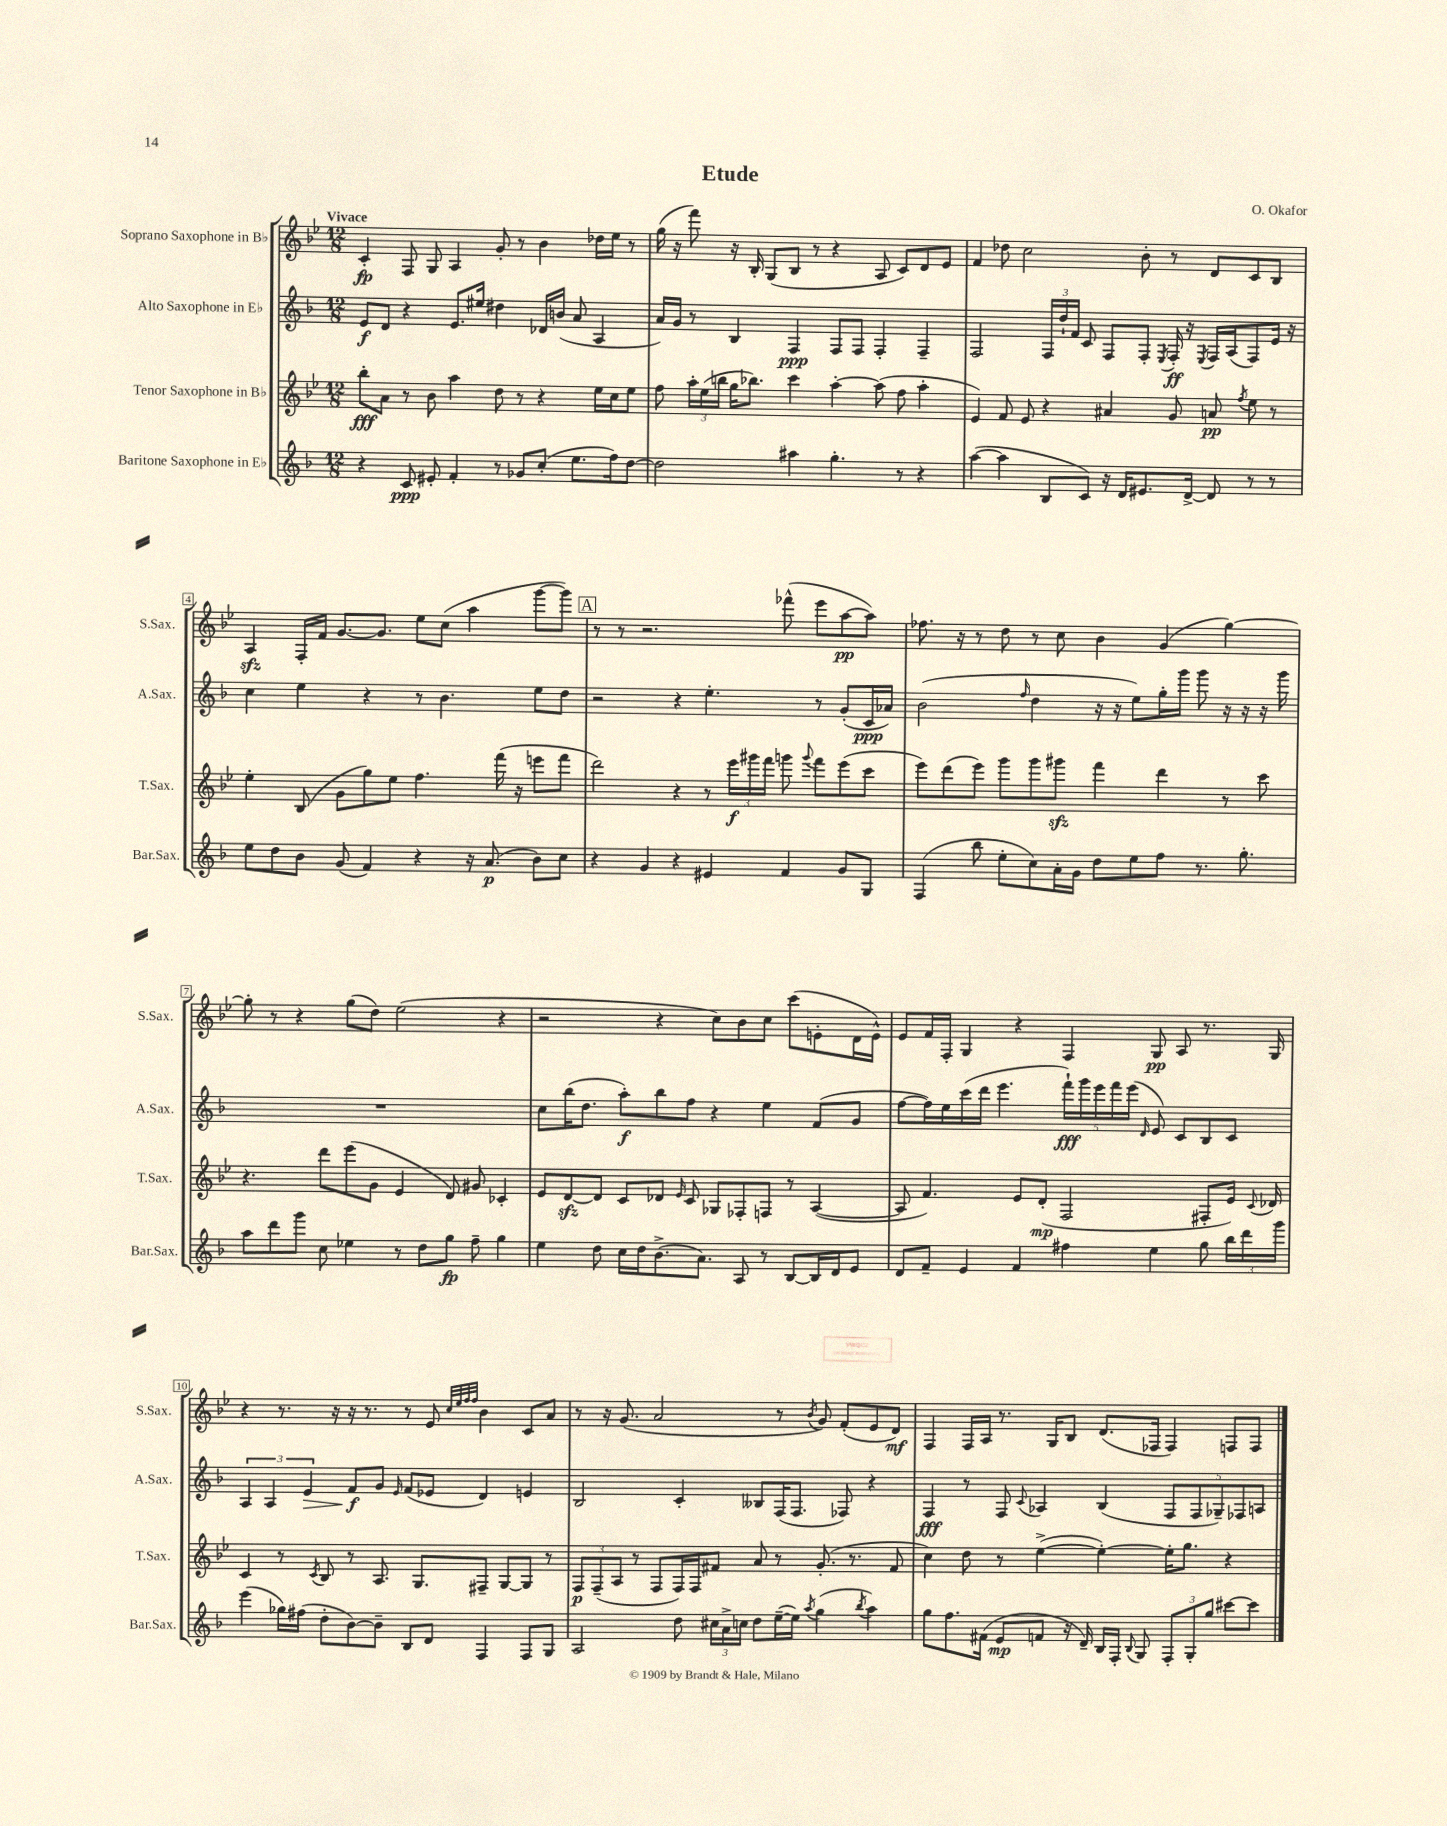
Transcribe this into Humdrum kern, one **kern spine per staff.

**kern	**dynam	**kern	**dynam	**kern	**dynam	**kern	**dynam
*part4	*part4	*part3	*part3	*part2	*part2	*part1	*part1
*staff4	*staff4	*staff3	*staff3	*staff2	*staff2	*staff1	*staff1
*I"Baritone Saxophone in E♭	*	*I"Tenor Saxophone in B♭	*	*I"Alto Saxophone in E♭	*	*I"Soprano Saxophone in B♭	*
*I'Bar.Sax.	*	*I'T.Sax.	*	*I'A.Sax.	*	*I'S.Sax.	*
*clefG2	*	*clefG2	*	*clefG2	*	*clefG2	*
*k[b-]	*	*k[b-e-]	*	*k[b-]	*	*k[b-e-]	*
*M12/8	*	*M12/8	*	*M12/8	*	*M12/8	*
=1	=1	=1	=1	=1	=1	=1	=1
!	!	!	!	!	!	!LO:TX:a:B:t=Vivace	!
4r	.	8bb-'\L	fff	8e/L	f	4c'/	fp
.	.	8a\J	.	8d/J	.	.	.
8c/	ppp	8r	.	4r	.	8F/	.
8e#X'/	.	8b-\	.	.	.	8G/	.
4f'/	.	4aa\	.	8.e/L	.	4A/	.
.	.	.	.	16ee#X/Jk	.	.	.
8r	.	8dd\	.	4dd#X\	.	8g'/	.
8g-X/L	.	8r	.	.	.	8r	.
(8cc'/J	.	4r	.	16d-X/LL	.	4b-\	.
.	.	.	.	(16bn/JJ	.	.	.
8.ee\L	.	.	.	8a/	.	.	.
.	.	16ee-\LL	.	4A/	.	16dd-X\LL	.
16ff\k)	.	16cc\J	.	.	.	16ee-\JJ	.
[8dd\J	.	8ee-\J	.	.	.	8r	.
=2	=2	=2	=2	=2	=2	=2	=2
2dd\]	.	8ff\	.	16a/LL)	.	(16gg\	.
.	.	.	.	16g/JJ	.	16r	.
.	.	24aa'\LL	.	8r	.	8fff\)	.
.	.	(24ee-\	.	.	.	.	.
.	.	24bbn\JJ	.	.	.	.	.
.	.	16gg\KL	.	4B-/	.	16r	.
.	.	8.bb-X\J)	.	.	.	16B-'/	.
.	.	.	.	.	.	(8G/L	.
4aa#X\	.	4ccc\	.	4F/	ppp	8B-/J	.
.	.	.	.	.	.	8r	.
4.gg'\	.	[4aa'\	.	8F/L	.	4r	.
.	.	.	.	8F/J	.	.	.
.	.	(8aa\]	.	4F'/	.	8A/	.
8r	.	8ff\	.	.	.	8c/L)	.
4r	.	4aa'\	.	4F~/	.	8d/	.
.	.	.	.	.	.	8e-/J	.
=3	=3	=3	=3	=3	=3	=3	=3
([4aa\	.	4e-/)	.	2F/	.	4f/	.
4aa\]	.	8f/	.	.	.	8dd-X\	.
.	.	8e-/	.	.	.	2cc\	.
8B-/L	.	4r	.	24F/LL	.	.	.
.	.	.	.	24dd`/	.	.	.
.	.	.	.	24f/JJ	.	.	.
8c/J)	.	.	.	8c/	.	.	.
16r	.	4a#X/	.	8F/L	.	.	.
16d/KL	.	.	.	.	.	.	.
8.e#X/	.	.	.	8F'/J	.	8b-'\	.
.	.	.	.	8qE/	.	.	.
.	.	8g/	.	16F'/	ff	8r	.
[16d^/Jk	.	.	.	16r	.	.	.
.	.	.	.	8qE/	.	.	.
8d/]	.	8an/	pp	16F/LL	.	8d/L	.
.	.	.	.	(16A/J	.	.	.
.	.	8qff/	.	.	.	.	.
8r	.	8ee-\	.	8F/)	.	8c/	.
8r	.	8r	.	16e/Jk	.	8B-/J	.
.	.	.	.	16r	.	.	.
!!LO:LB:g=z
=4	=4	=4	=4	=4	=4	=4	=4
8ee\L	.	4ee-'\	.	4cc\	.	4Azz/	.
8dd\	.	.	.	.	.	.	.
8b-\J	.	(8B-/	.	4ee\	.	16F'/LL	.
.	.	.	.	.	.	16f/JJ	.
(8g/	.	8g\L	.	.	.	[8.g/L	.
4f/)	.	8gg\)	.	4r	.	.	.
.	.	.	.	.	.	8.g/J]	.
.	.	8ee-\J	.	.	.	.	.
4r	.	4.ff\	.	8r	.	8ee-\L	.
.	.	.	.	4.b-\	.	(8cc\J	.
16r	.	.	.	.	.	4aa\	.
(8.a/	p	.	.	.	.	.	.
.	.	(16fff\	.	.	.	.	.
.	.	16r	.	.	.	.	.
8b-\L)	.	8eeen\L	.	8ee\L	.	[8ggg\L	.
8cc\J	.	8fff\J	.	8dd\J	.	8ggg\J])	.
!!LO:REH:place=s1:t=A
=5	=5	=5	=5	=5	=5	=5	=5
4r	.	2ddd\)	.	2r	.	8r	.
.	.	.	.	.	.	8r	.
4g/	.	.	.	.	.	2.r	.
4r	.	4r	.	4r	.	.	.
4e#X/	.	8r	.	4.ee'\	.	.	.
.	.	24eee-\LL	f	.	.	.	.
.	.	24ggg#X\	.	.	.	.	.
.	.	24fff\JJ	.	.	.	.	.
4f/	.	8gggn\	.	.	.	(8fff-X^^\	.
.	.	8qqggg/	.	.	.	.	.
.	.	8fff\L	.	8r	.	8eee-\L	.
8g/L	.	(8eee-\	.	(8g'/L	.	[8aa\	pp
8G/J	.	8ccc\J	.	16c/L	ppp	8aa\J])	.
.	.	.	.	16a-X/JJ)	.	.	.
=6	=6	=6	=6	=6	=6	=6	=6
(4F/	.	8eee-\L)	.	(2b-\	.	8.ff-X\	.
.	.	(8ddd\	.	.	.	.	.
.	.	.	.	.	.	16r	.
8bb-\	.	8eee-\J)	.	.	.	8r	.
8ee'\L	.	8ggg\L	.	.	.	8dd\	.
.	.	.	.	16qqff/	.	.	.
8cc\)	.	8ggg\	.	4dd\	.	8r	.
16a'\L	.	8ggg#Xzz\J	.	.	.	8cc\	.
16g\JJ	.	.	.	.	.	.	.
8dd\L	.	4fff\	.	16r	.	4b-\	.
.	.	.	.	16r	.	.	.
8ee\	.	.	.	8ee\L)	.	.	.
8ff\J	.	4ddd\	.	16gg'\L	.	(4g/	.
.	.	.	.	16ggg\JJ	.	.	.
8.r	.	.	.	8ggg\	.	.	.
.	.	8r	.	16r	.	[4gg\)	.
8.gg'\	.	.	.	16r	.	.	.
.	.	8ccc\	.	16r	.	.	.
.	.	.	.	16ggg\	.	.	.
!!LO:LB:g=z
=7	=7	=7	=7	=7	=7	=7	=7
8aa\L	.	4.r	.	1.r	.	8gg'\]	.
8ddd\	.	.	.	.	.	8r	.
8ggg\J	.	.	.	.	.	4r	.
8cc\	.	8ddd\L	.	.	.	.	.
4ee-X\	.	(8eee-\	.	.	.	(8gg\L	.
.	.	8g\J	.	.	.	8dd\J)	.
8r	.	4e-/	.	.	.	(2ee-\	.
8dd\L	.	.	.	.	.	.	.
8gg\J	fp	8d/)	.	.	.	.	.
8ff~\	.	8g#X/	.	.	.	.	.
4gg\	.	4c-X'/	.	.	.	4r	.
=8	=8	=8	=8	=8	=8	=8	=8
4ee\	.	8e-/L	.	8cc\L	.	2r	.
.	.	[8dzz/	.	(16bb-\K	.	.	.
.	.	.	.	8.dd\J	.	.	.
8dd\	.	8d/J]	.	.	.	.	.
16cc\LL	.	8c/L	.	8aa'\L)	f	.	.
16dd\J	.	.	.	.	.	.	.
(8.b-^\	.	8d-X/J	.	8bb-\	.	4r	.
.	.	16qqe-/	.	.	.	.	.
.	.	8c/	.	8ff\J	.	.	.
8.a\J)	.	.	.	.	.	.	.
.	.	8G-X/L	.	4r	.	8cc\L)	.
8A/	.	8F-X'/	.	.	.	8b-\	.
8r	.	8Fn/J	.	4ee\	.	8cc\J	.
[8B-/L	.	8r	.	.	.	(8ccc\L	.
16B-/L]	.	([4A/	.	(8f/L	.	8en'\	.
16d/J	.	.	.	.	.	.	.
8e/J	.	.	.	8g/J	.	16d\L	.
.	.	.	.	.	.	16e^^\JJ)	.
=9	=9	=9	=9	=9	=9	=9	=9
8d/L	.	8A/]	.	[8ff\L	.	8e-/L	.
8f~/J	.	4.f/)	.	16ff\L])	.	16f/L	.
.	.	.	.	16ee\	.	16F'/JJ	.
4e/	.	.	.	(16ccc\	.	4G/	.
.	.	.	.	16ddd\JJ	.	.	.
.	.	.	.	4.eee\	.	.	.
4f/	.	8e-/L	.	.	.	4r	.
.	.	(8d'/J	mp	.	.	.	.
4ff#X\	.	2F/	.	20fff`\LL)	fff	4F/	.
.	.	.	.	20ggg\	.	.	.
.	.	.	.	20eee\	.	.	.
.	.	.	.	20fff\	.	.	.
.	.	.	.	(20eee\JJ	.	.	.
.	.	.	.	16qqd/	.	.	.
4ee\	.	.	.	8e/)	.	8G/	pp
.	.	.	.	8c/L	.	8A/	.
8gg\	.	8F#X'/L	.	8B-/	.	8.r	.
24bb-\LL	.	16e-/Jk)	.	8c/J	.	.	.
24ddd\	.	.	.	.	.	.	.
.	.	8qqc/	.	.	.	.	.
.	.	16d-X/	.	.	.	16G/	.
24ggg\JJ	.	.	.	.	.	.	.
!!LO:LB:g=z
=10	=10	=10	=10	=10	=10	=10	=10
(4eee\	.	4c/	.	6A/	.	4r	.
.	.	.	.	6A/	.	.	.
16gg-X\LL)	.	8r	.	.	.	8.r	.
(16ff#X\JJ	.	.	.	.	.	.	.
!	!	!	!	!	!LO:HP:b	!	!
.	.	.	.	6e/	>	.	.
.	.	8qc/	.	.	.	.	.
8dd'\L	.	8B-/	.	.	.	.	.
.	.	.	.	.	.	16r	.
[8b-\)	.	8r	.	8f/L	f	16r	.
.	.	.	.	.	.	8.r	.
8b-~\J]	.	8.A/	.	8g/J	]	.	.
.	.	.	.	16qqe/	.	.	.
8B-/L	.	.	.	(8f/L	.	8r	.
.	.	8.G/L	.	.	.	.	.
8d/J	.	.	.	8e-X/J	.	8e-/	.
.	.	.	.	.	.	32qqcc/LLL	.
.	.	.	.	.	.	32qqee-/	.
.	.	.	.	.	.	32qqff/	.
.	.	.	.	.	.	32qqff/JJJ	.
4F/	.	8F#X~/J	.	4d/)	.	4b-\	.
.	.	[8G/L	.	.	.	.	.
8F/L	.	8G/J]	.	4en/	.	8c/L	.
8G/J	.	8r	.	.	.	8a/J	.
=11	=11	=11	=11	=11	=11	=11	=11
2A/	.	12F/L	p	2B-/	.	8r	.
.	.	(12F~/	.	.	.	.	.
.	.	.	.	.	.	16r	.
.	.	12A/J	.	.	.	.	.
.	.	.	.	.	.	(8.g/	.
.	.	8r	.	.	.	.	.
.	.	8F/L	.	.	.	2a/	.
8dd\	.	16F/L)	.	4c'/	.	.	.
.	.	16F/J	.	.	.	.	.
24cc#X\LL	.	8f#X/J	.	.	.	.	.
24a^\	.	.	.	.	.	.	.
24ccn\JJ	.	.	.	.	.	.	.
8dd\L	.	8a/	.	8B--X/L	.	.	.
([16ee~\L	.	8r	.	(16F/K	.	8r	.
16ee\JJ])	.	.	.	8.F/J	.	.	.
8qaa/	.	.	.	.	.	8qb-/	.
(4gg\	.	(8.g'/	.	.	.	8g/)	.
.	.	.	.	8F-X/)	.	(8f'/L	.
.	.	8.r	.	.	.	.	.
8qbb-/	.	.	.	.	.	.	.
4aa\)	.	.	.	4r	.	8e-/	.
.	.	8f#/	.	.	.	8d/J)	mf
=12	=12	=12	=12	=12	=12	=12	=12
8gg\L	.	4cc\)	.	4F/	fff	4F/	.
8.ff\	.	.	.	.	.	.	.
.	.	8dd\	.	8r	.	16F/LL	.
(16f#X\Jk	.	.	.	.	.	16A/JJ	.
8e/L	mp	8r	.	8F/	.	8.r	.
.	.	.	.	8qqc/	.	.	.
8fn/J	.	([4ee-^\	.	4A-X/	.	.	.
.	.	.	.	.	.	16G/KL	.
16r	.	.	.	.	.	8B-/J	.
16d~/)	.	.	.	.	.	.	.
16B-/LL	.	4ee-'\_)	.	(4B-/	.	(8.d/L	.
16F'/JJ	.	.	.	.	.	.	.
8qqB-/	.	.	.	.	.	.	.
8G/	.	.	.	.	.	.	.
.	.	.	.	.	.	16F-X/Jk	.
12F'/L	.	16ee-'\KL]	.	10F/L	.	4F-/)	.
.	.	8.gg\J	.	.	.	.	.
12G'/	.	.	.	.	.	.	.
.	.	.	.	10F/	.	.	.
12gg/J	.	.	.	.	.	.	.
.	.	.	.	10G-X~/)	.	.	.
[8ccc#X\L	.	4r	.	.	.	8Fn/L	.
.	.	.	.	10F-X/	.	.	.
8ccc#\J]	.	.	.	.	.	8F/J	.
.	.	.	.	10An/J	.	.	.
==	==	==	==	==	==	==	==
*-	*-	*-	*-	*-	*-	*-	*-
